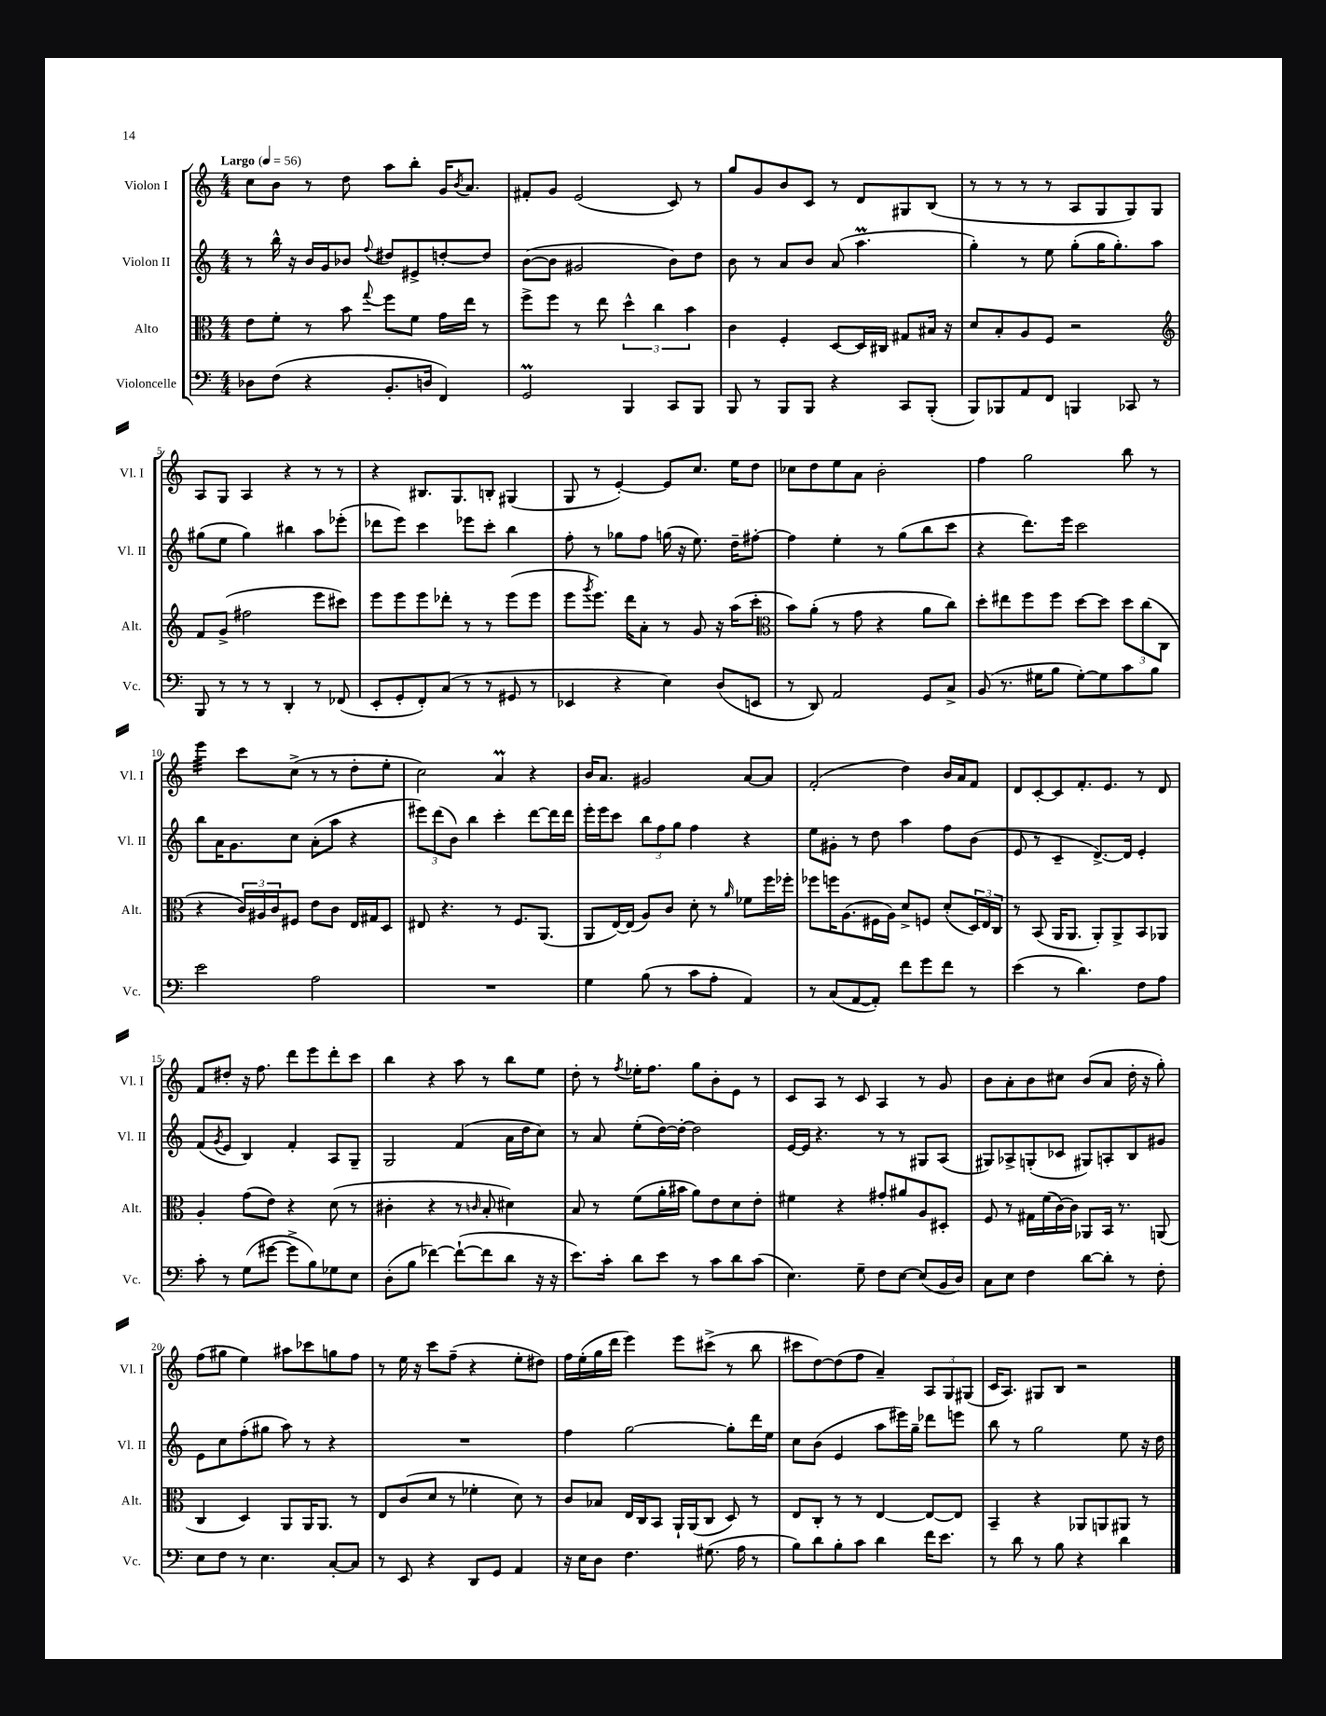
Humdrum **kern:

**kern	**kern	**kern	**kern
*part4	*part3	*part2	*part1
*staff4	*staff3	*staff2	*staff1
*I"Violoncelle	*I"Alto	*I"Violon II	*I"Violon I
*I'Vc.	*I'Alt.	*I'Vl. II	*I'Vl. I
*clefF4	*clefC3	*clefG2	*clefG2
*k[]	*k[]	*k[]	*k[]
*M4/4	*M4/4	*M4/4	*M4/4
*MM56	*MM56	*MM56	*MM56
=1	=1	=1	=1
!	!	!	!LO:TX:a:B:t=Largo
8D-X\L	8e\L	8r	8cc\L
(8F\J	8f'\J	16bb^^\	8b\J
.	.	16r	.
4r	8r	16b/LL	8r
.	.	16g/J	.
.	8b\	8b-X/J	8dd\
.	8qqgg/	8qqff/	.
8.BB'/L	8ff\L	8dd#X/L	8aa\L
.	8f\J	8e#X^/	8bb'\J
16Dn/Jk	.	.	.
4FF/)	16g\LL	[8ddn'/	16g/KL
.	.	.	8qb/
.	16ee\JJ	.	8.a/J
.	8r	8dd/J]	.
=2	=2	=2	=2
2GGM/	8ff^\L	([8b\L	8f#X'/L
.	8ff\J	8b\J]	8g/J
.	8r	2g#X/	(2e/
.	8ee\	.	.
4BBB/	6dd^^\	.	.
.	6cc\	.	.
8CC/L	.	8b\L)	8c/)
.	6b\	.	.
8BBB/J	.	8dd\J	8r
=3	=3	=3	=3
8BBB/	4c\	8b\	8gg/L
8r	.	8r	8g/
8BBB/L	4F'/	8a/L	8b/
8BBB/J	.	8b/J	8c/J
4r	[8D/L	(8a/	8r
.	16D/L]	4.aaM\	8d/L
.	16C#X/JJ	.	.
8CC/L	8G#X/L	.	8G#X/
(8BBB'/J	16B#X/Jk	.	(8B/J
.	16r	.	.
=4	=4	=4	=4
8BBB/L)	8d/L	4gg'\)	8r
8BBB-X/	8B'/	.	8r
8AA/	8A/	8r	8r
8FF/J	8F/J	8ee\	8r
4BBBn/	2r	(8gg'\L	8A/L
.	.	16gg\K	8G/
.	.	8.gg'\)	.
8CC-X/	.	.	8G/)
8r	.	8aa\J	8G/J
!!LO:LB:g=z
=5	=5	=5	=5
*	*clefG2	*	*
8BBB/	8f/L	(8gg#X\L	8A/L
8r	(8g^/J	8ee\J	8G/J
8r	2ff#X\	4gg#\)	4A/
8r	.	.	.
4DD'/	.	4bb#X\	4r
8r	8eee\L	8aa\L	8r
(8FF-X/	8ccc#X\J)	(8eee-X'\J	8r
=6	=6	=6	=6
8EE'/L	8eee\L	8ddd-X\L	4r
8GG'/	8eee\	8eee\J)	.
8FF'/)	8eee\	4ccc\	8.B#X/L
(8C/J	8ddd-X'\J	.	.
.	.	.	8.G/
8r	8r	8eee-X\L	.
8r	8r	8ccc'\J	8Bn'/J
8GG#X/	(8eee\L	4bb\	(4G#X/
8r	8eee\J	.	.
=7	=7	=7	=7
4EE-X/	8eee\L	8ff'\	8G/
.	8qggg/	.	.
.	8.eee\J)	8r	8r
4r	.	8gg-X\L	[4e'/)
.	16ddd\KL	.	.
.	8a'\J	8ff\J	.
4E\)	8r	(16ggn\	8e/L]
.	.	16r	.
.	8g/	8.ee\)	8.cc/J
(8D/L	16r	.	.
.	(16aa\KL	16dd~\KL	16ee\KL
8EEn/J	8ccc'\J	[8ff#X'\J	8dd\J
=8	=8	=8	=8
*	*clefC3	*	*
8r	8b\L)	4ff#\]	8cc-X\L
8DD/)	(8a'\J	.	8dd\
2AA/	8r	4ee'\	8ee\
.	8g\	.	8a\J
.	4r	8r	2b'\
.	.	(8gg\L	.
8GG/L	8a\L	8bb\	.
8C^/J	8cc\J)	8ccc\J	.
=9	=9	=9	=9
(8BB/	8dd'\L	4r	4ff\
8.r	8ee#X\	.	.
.	8ff\	8.ddd\L)	2gg\
16G#X\KL	.	.	.
8B\J	8ff\J	.	.
.	.	16eee\Jk	.
[8G#'\L)	[8dd\L	2ccc\	.
8G#\]	8dd\J]	.	.
8c\	12dd\L	.	8bb\
.	(12cc\	.	.
8B\J	.	.	8r
.	12C\J	.	.
!!LO:LB:g=z
=10	=10	=10	=10
*	*	*	*tremolo
2e\	4r	8bb\L	32eee\LLL
.	.	.	32eee\
.	.	.	32eee\
.	.	.	32eee\
.	.	16a\K	32eee\
.	.	.	32eee\
.	.	8.g\	32eee\
.	.	.	32eee\JJJ
*	*	*	*Xtremolo
.	24c/LL)	.	8ccc\L
.	24A#X/	.	.
.	24c/J	.	.
.	8F#X/J	8cc\J	(8cc^\J
2A\	8e\L	(8a'\L	8r
.	8c\J	8aa\J	8r
.	16E/LL	4r	8dd'\L
.	16G#X/J	.	.
.	8D/J	.	8ee'\J
=11	=11	=11	=11
1r	8E#X/	12eee#X\L)	2cc\)
.	.	(12ddd\	.
.	4.r	.	.
.	.	12b\J)	.
.	.	4bb\	.
.	8r	4ccc'\	4aM/
.	8.F/L	.	.
.	.	[8ddd\L	4r
.	(8.AA/J	.	.
.	.	16ddd\L]	.
.	.	16ddd\JJ	.
=12	=12	=12	=12
4G\	8AA/L	16eee'\LL	16b/KL
.	.	16eee\J	8.a/J
.	[16E/L)	8ccc\J	.
.	(16E/JJ]	.	.
(8B\	8A/L)	12bb\L	2g#X/
.	.	12ff\	.
8r	8c/J	.	.
.	.	12gg\J	.
8c\L	8d'\	4ff\	.
8A'\J	8r	.	.
.	16qqa/	.	.
4AA/)	8f-X\L	4r	[8a/L
.	16ff\L	.	8a/J]
.	16ff-X'\JJ	.	.
=13	=13	=13	=13
8r	8ff-X\L	8ee\L	(2f'/
(8C/L	16ffn\K	8g#X'\J	.
.	(8.A\	.	.
[8AA/	.	8r	.
8AA'/J])	16F#X\L	8dd\	.
.	16A\JJ)	.	.
8f\L	8d^/L	4aa\	4dd\)
8g\	8Fn/J	.	.
8f\J	(8d'/L	8ff\L	16b/LL
.	.	.	16a/J
8r	24D/L)	(8b\J	8f/J
.	24E/	.	.
.	24C/JJ	.	.
=14	=14	=14	=14
(4e\	8r	8e/	8d/L
.	(8BB/	8r	[8c'/
8r	16AA/KL	4c~/	8c/]
.	8.AA/J	.	.
4.d\)	.	.	8.f'/
.	8AA'/L)	[8.d^/L)	.
.	.	.	8.e/J
.	8AA^/	.	.
.	.	16d/Jk]	.
8F\L	8BB/	4e'/	8r
8A\J	8AA-X/J	.	8d/
!!LO:LB:g=z
=15	=15	=15	=15
8c'\	4A'/	(8f/L	8f/L
.	.	8qg/	.
8r	.	8e/J	8dd#X'/J
(8G\L	(8g\L	4B/)	16r
.	.	.	8.ff\
[8g#X\J	8e\J)	.	.
8g#^\L]	4r	4f'/	8ddd\L
8B\)	.	.	8eee\
8G-X\	(8d\	8A/L	8ddd'\
8E\J	8r	8G~/J	8ccc\J
=16	=16	=16	=16
(8D'\L	4c#X'\	2G/	4bb\
8B\J	.	.	.
[4f-X\)	4r	.	4r
(8f-`\L_	8r	(4f/	8aa\
.	16qqcn/	.	.
8f-\]	8B'/	.	8r
8d\J	4d#X\)	16a\LL	8bb\L
.	.	16dd\J	.
16r	.	8cc\J)	8ee\J
16r	.	.	.
=17	=17	=17	=17
8.e\L)	8B/	8r	8dd'\
.	8r	8a/	8r
16c'\Jk	.	.	.
.	.	.	8qff/
8d\L	(8f\L	(8ee'\L	16ee-X'\KL
.	.	.	8.ff\J
8e\J	16a'\L	[16dd\L)	.
.	16b#X\JJ	16dd'\JJ_	.
8r	8a\L)	2dd\]	8gg\L
8c\L	8e\	.	8b'\
8d\	8d\	.	8e\J
(8c\J	8e'\J	.	8r
=18	=18	=18	=18
4.E\)	4f#X\	[16e/LL	8c/L
.	.	16e/JJ]	.
.	.	4.r	8A/J
.	4r	.	8r
8G~\	.	.	8c/
8F\L	8g#X'/L	8r	4A/
[8E\J	8a#X/	8r	.
(8E/L]	8A/	8G#X/L	8r
16BB/L	8D#X'/J	(8A/J	8g/
16D/JJ)	.	.	.
=19	=19	=19	=19
8C\L	8F/	8G#X/L)	8b\L
8E\J	8r	8A-X^/	8a'\
4F\	16G#X\LL	(8Gn'/	8b\
.	(16f\	.	.
.	[16c\)	8c-X/J	8cc#X\J
.	16c\JJ]	.	.
[8d\L	8AA-X/L	8G#X/L)	(8b/L
8d'\J]	16BB/Jk	8An'/	8a/J
.	8.r	.	.
8r	.	8B/	16dd'\
.	.	.	16r
8F'\	(8AAn/	8g#X/J	8gg'\)
!!LO:LB:g=z
=20	=20	=20	=20
8E\L	4C/	8e\L	(8ff\L
8F\J	.	8cc\	8gg#X\J
8r	4D/)	(8ff'\	4ee\)
4.E\	.	8gg#X\J	.
.	8AA/L	8aa\)	8aa#X\L
.	16AA/K	8r	8ccc-X\
.	8.AA/J	.	.
[8C'/L	.	4r	8ggn\
8C/J]	8r	.	8ff\J
=21	=21	=21	=21
8r	8E/L	1r	8r
8EE/	(8c/	.	16ee\
.	.	.	16r
4r	8d/J	.	8ccc\L
.	8r	.	(8ff~\J
8DD/L	4f-X'\	.	4r
8GG/J	.	.	.
4AA/	8d\)	.	8ee'\L
.	8r	.	8dd#X\J)
=22	=22	=22	=22
16r	8c/L	4ff\	16ff\LL
16E\KL	.	.	(16ee'\
8D\J	8B-X/J	.	16gg\
.	.	.	16ddd\JJ
4.F\	16E/LL	[2gg\	4eee\)
.	16C/J	.	.
.	8BB/J	.	.
.	16AA`/LL	.	8eee\L
.	(16AA/J	.	.
(8.G#X\	8C/J	.	(8ccc#X^\J
.	8D/)	8gg'\L]	8r
16A\	.	.	.
8r	8r	16ddd\L	8bb\
.	.	16ee\JJ	.
=23	=23	=23	=23
8B\L)	8E/L	8cc\L	8ccc#X\L
8d\	8C'/J	(8b\J	[8dd\)
8B'\	8r	4e/	(8dd\]
8c\J	8r	.	8ff\J
4d\	[4E/	8aa\L	4a~/)
.	.	16eee#X\L)	.
.	.	16gg~\JJ	.
16f\KL	8E/L_	8ddd-X\L	12A/L
8.e\J	.	.	.
.	.	.	12G/
.	8E/J]	8eeen\J	.
.	.	.	(12G#X/J
=24	=24	=24	=24
8r	4BB~/	8bb\	16c/KL
.	.	.	8.A/J)
8d\	.	8r	.
8r	4r	2gg\	8G#X/L
8B\	.	.	8B/J
4r	8AA-X/L	.	2r
.	8AAn/	.	.
4d\	8AA#X/J	8ee\	.
.	8r	16r	.
.	.	16dd\	.
==	==	==	==
*-	*-	*-	*-
